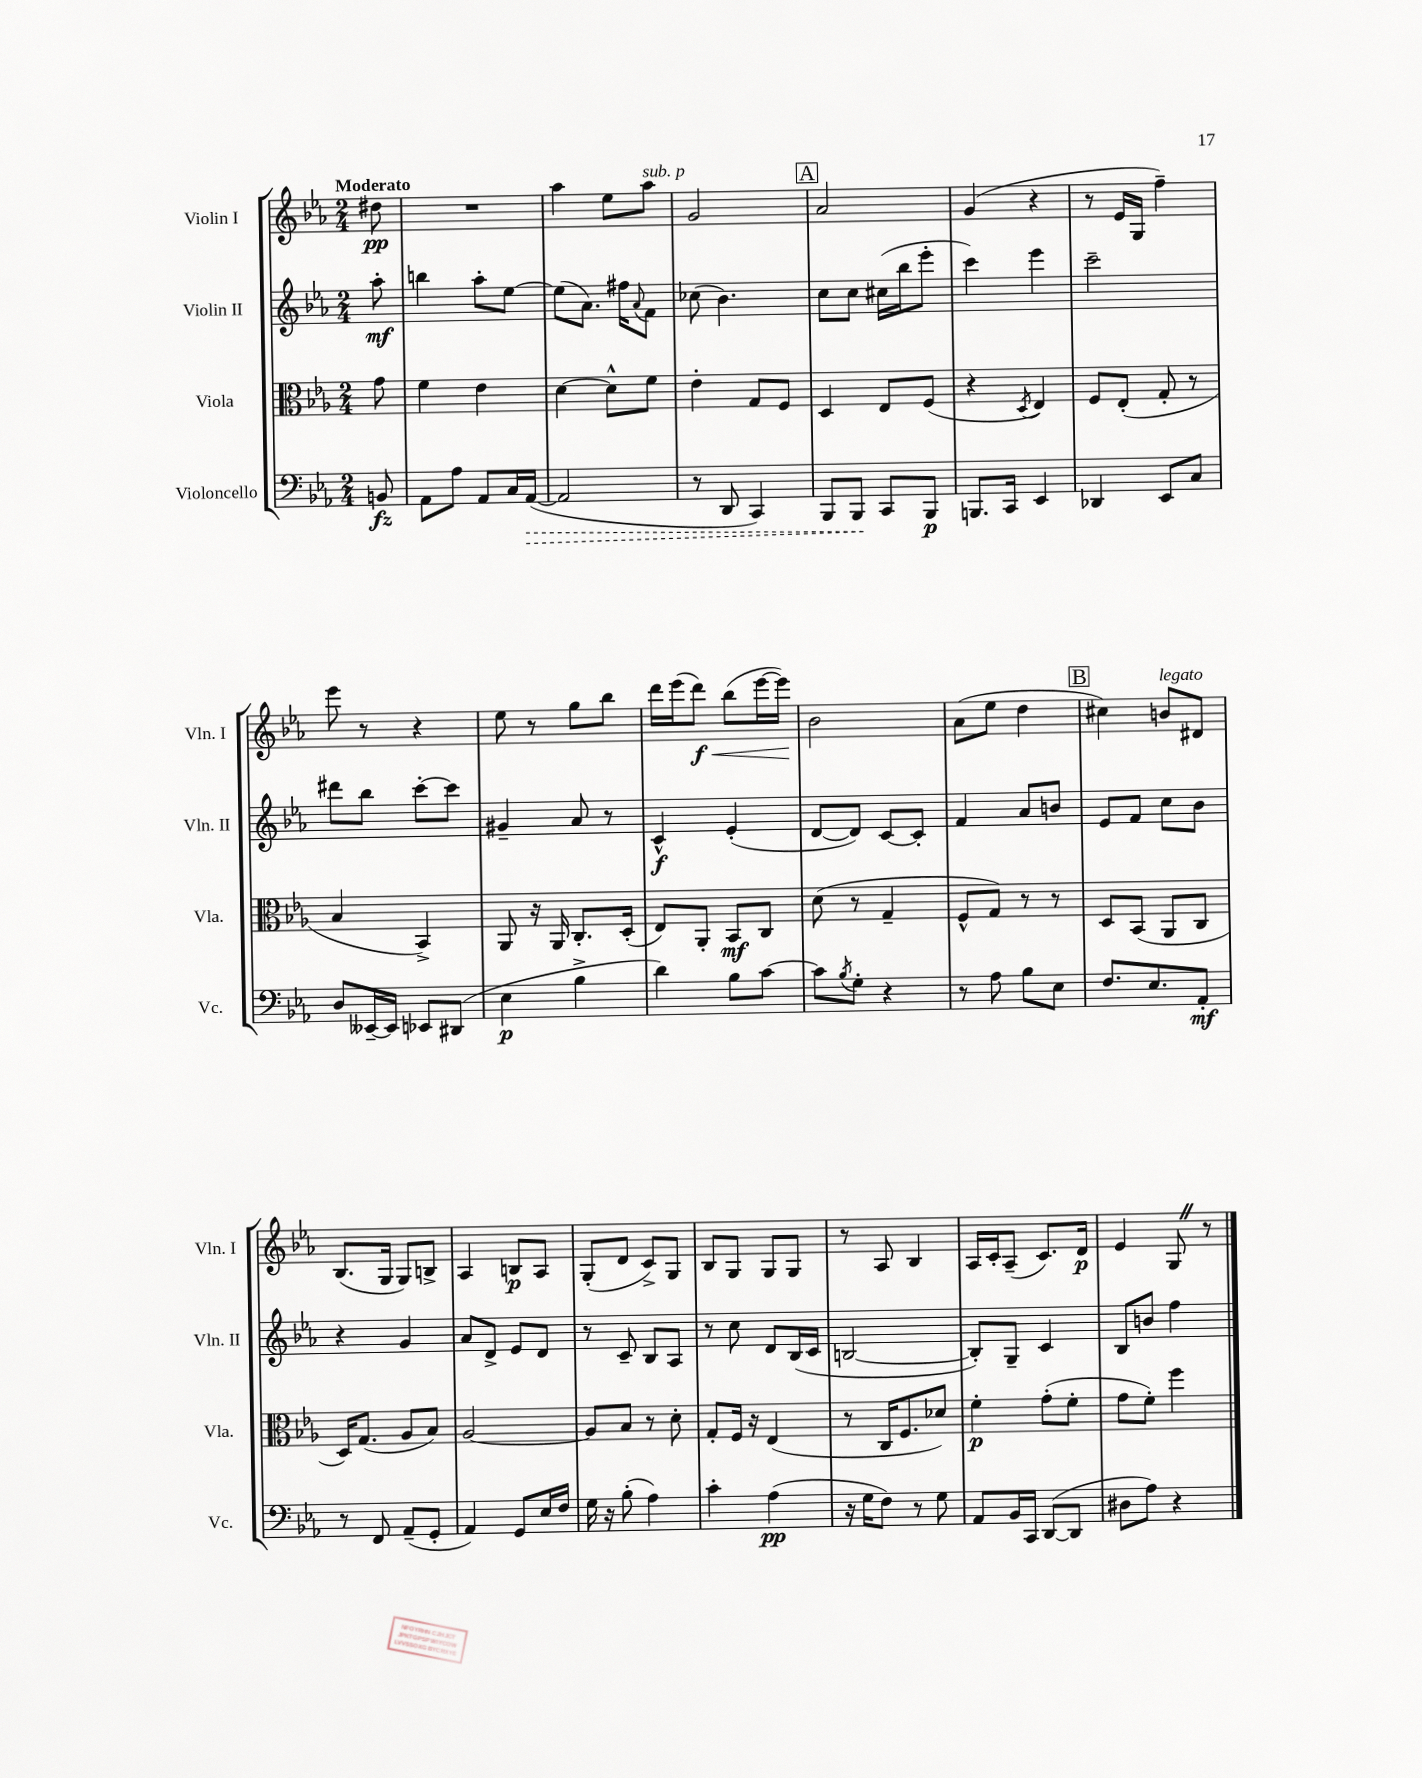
<<
\new StaffGroup <<
\new Staff = "s0" \with { instrumentName = "Violin I" shortInstrumentName = "Vln. I" } {
    \clef treble \key ees \major \numericTimeSignature \time 2/4 \partial 8 \tempo "Moderato"
    dis''8\pp |
    R2 |
    aes''4 ees''8 aes''8^\markup { \italic "sub. p" } |
    g'2 |
    \mark \markup { \box "A" } aes'2 |
    g'4( r4 |
    r8 ees'16 g16 f''4--) |
    ees'''8 r8 r4 |
    ees''8 r8 g''8 bes''8 |
    d'''16 ees'''16( d'''8\f\<) bes''8( ees'''16~ ees'''16\!) |
    bes'2 |
    aes'8( ees''8 d''4 |
    \mark \markup { \box "B" } cis''4) b'8^\markup { \italic "legato" } dis'8 |
    bes8.( g16 g8) b8-> |
    aes4 b8\p aes8 |
    g8-.( d'8 c'8->) g8 |
    bes8 g8 g8 g8 |
    r8 aes8 bes4 |
    aes16 c'16-. aes8--( c'8.) d'16\p |
    ees'4 g8 \once \override BreathingSign.text = \markup { \musicglyph "scripts.caesura.straight" } \breathe r8 \bar "|." |
}
\new Staff = "s1" \with { instrumentName = "Violin II" shortInstrumentName = "Vln. II" } {
    \clef treble \key ees \major \numericTimeSignature \time 2/4 \partial 8
    aes''8-.\mf |
    b''4 aes''8-. ees''8~ |
    ees''8( aes'8.) fis''16 \appoggiatura { aes'8 } f'8 |
    ces''8( bes'4.) |
    \mark \markup { \box "A" } c''8 c''8 cis''16( bes''16 ees'''8-. |
    c'''4) ees'''4 |
    c'''2-- |
    dis'''8 bes''8 c'''8~-. c'''8 |
    gis'4-- aes'8 r8 |
    c'4-^\f ees'4-.( |
    d'8~ d'8) c'8~ c'8-. |
    f'4 aes'8 b'8 |
    \mark \markup { \box "B" } ees'8 f'8 c''8 bes'8 |
    r4 g'4 |
    aes'8 d'8-> ees'8 d'8 |
    r8 c'8-- bes8 aes8 |
    r8 c''8 d'8 bes16( c'16 |
    b2~ |
    b8-.) g8-- c'4 |
    bes8 b'8 f''4 \bar "|." |
}
\new Staff = "s2" \with { instrumentName = "Viola" shortInstrumentName = "Vla." } {
    \clef alto \key ees \major \numericTimeSignature \time 2/4 \partial 8
    g'8 |
    f'4 ees'4 |
    d'4~ d'8-^ f'8 |
    ees'4-. g8 f8 |
    \mark \markup { \box "A" } d4 ees8 f8( |
    r4 \acciaccatura { d8 } ees4) |
    f8 ees8-.( g8-. r8 |
    bes4 bes,4->) |
    aes,8 r16 aes,16 c8.-. d16-.( |
    ees8) aes,8-. bes,8\mf c8 |
    d'8( r8 g4-- |
    f8-^ g8) r8 r8 |
    \mark \markup { \box "B" } d8 bes,8( aes,8 c8 |
    d16) g8.( aes8 bes8) |
    aes2~ |
    aes8 bes8 r8 d'8-. |
    g8-. f16 r16 ees4( |
    r8 c16 f8. des'8) |
    f'4-.\p g'8-.( f'8-. |
    g'8 f'8-.) f''4 \bar "|." |
}
\new Staff = "s3" \with { instrumentName = "Violoncello" shortInstrumentName = "Vc." } {
    \clef bass \key ees \major \numericTimeSignature \time 2/4 \partial 8
    b,8\fz |
    aes,8 aes8 aes,8 c16 \once \override Hairpin.style = #'dashed-line aes,16~\>( |
    aes,2 |
    r8 d,8 c,4) |
    \mark \markup { \box "A" } bes,,8 bes,,8\! c,8 bes,,8\p |
    b,,8. c,16 ees,4 |
    des,4 ees,8 c8 |
    d8 eeses,16~-- eeses,16 ees,8 dis,8( |
    ees4\p bes4-> |
    d'4) bes8 c'8~ |
    c'8 \acciaccatura { bes8 } g8-. r4 |
    r8 aes8 bes8 ees8 |
    \mark \markup { \box "B" } f8. ees8. aes,8-.\mf |
    r8 f,8 aes,8--( g,8-. |
    aes,4) g,8 ees16 f16 |
    g16 r16 bes8-.( aes4) |
    c'4-. aes4\pp( |
    r16 g16 f8) r8 g8 |
    aes,8 bes,16 c,16 d,8~( d,8 |
    dis8 aes8) r4 \bar "|." |
}
>>
>>
\layout { \context { \Score \remove "Bar_number_engraver" } }
